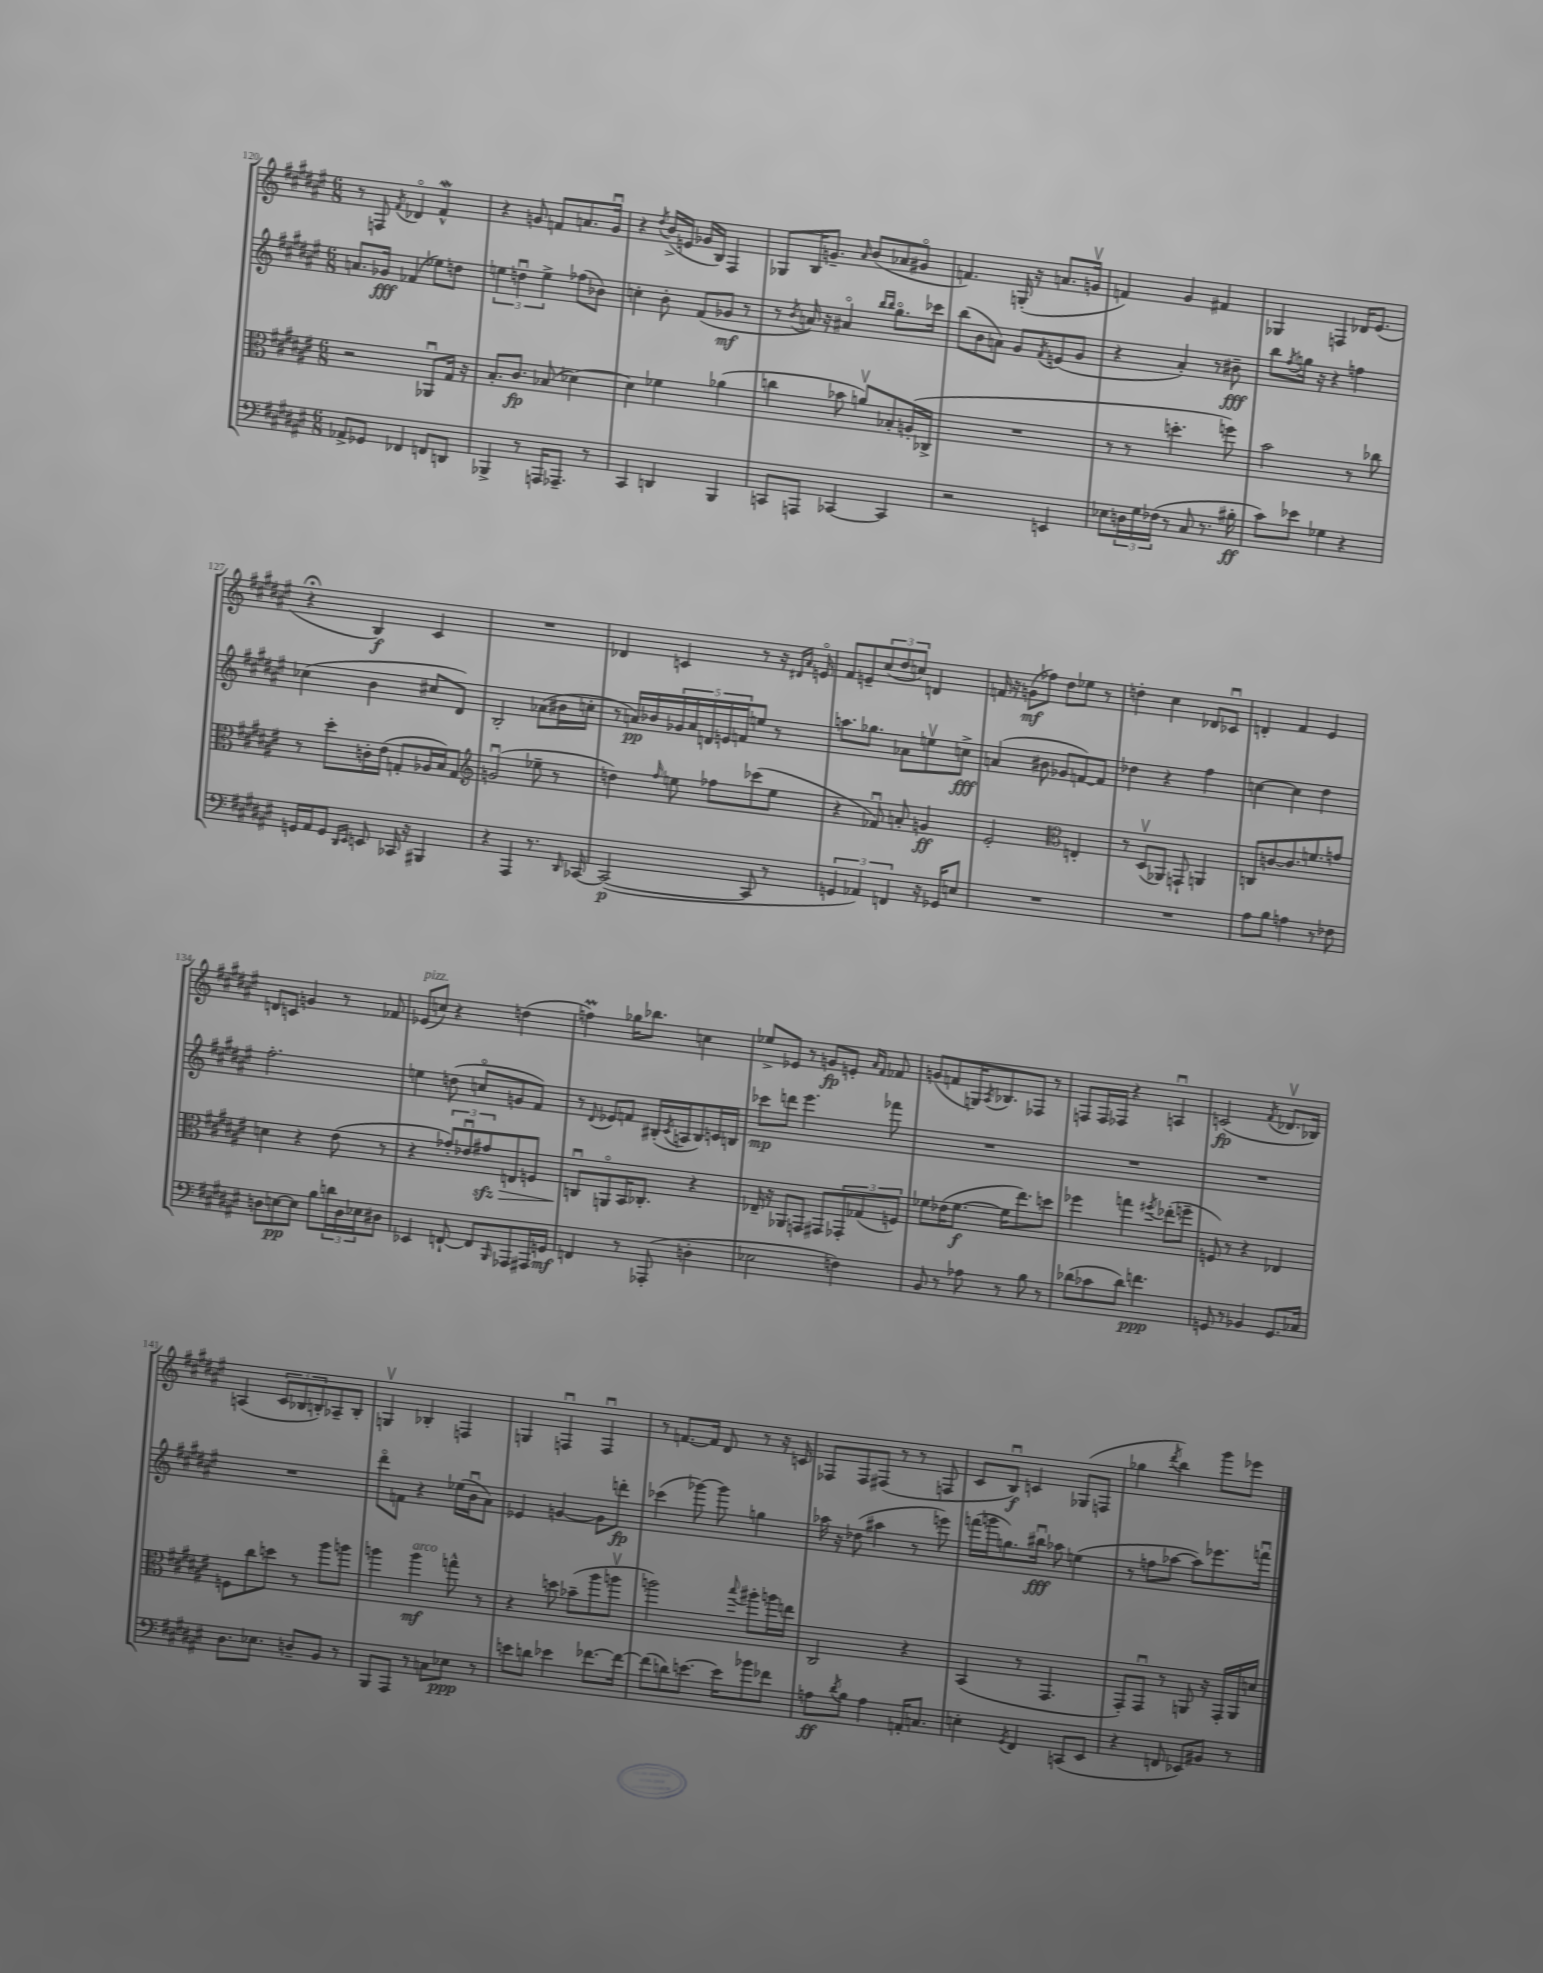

**kern	**kern	**kern	**kern
*staff4	*staff3	*staff2	*staff1
*clefF4	*clefC3	*clefG2	*clefG2
*k[f#c#g#d#a#e#]	*k[f#c#g#d#a#e#]	*k[f#c#g#d#a#e#]	*k[f#c#g#d#a#e#]
*M6/8	*M6/8	*M6/8	*M6/8
8AA-^	2r	8.a	8r
8GG-	.	.	8F
.	.	16g-	.
.	.	.	8qf#
4FF-	.	(4f-	4d-o
8FF	8AA-u	8ee-)	4f#^^
8DD	16G#	8dd	.
.	16r	.	.
=	=	=	=
4BBB-^	8.B'	6ee	4r
.	.	6ddu	.
.	8.c#	.	.
8r	.	.	8g
.	.	6ee^	.
16AAA	(8B-	.	8f
8.AAA-~	.	.	.
.	[4d-)	(8ff-	8.a
8r	.	8b-)	.
.	.	.	16gu
=	=	=	=
4CC#	4d-]	4cc'	4r
.	.	.	8qdd#
4DD	4f-	8b'	(16b^
.	.	.	16e
.	.	(8f#	16g-
.	.	.	16B)
4BBB	(4a-	8g-	4F#
.	.	8r	.
=	=	=	=
8CC	4cc	8r	8G-
.	.	8qb	.
8AAA	.	16a)	16B
.	.	16r	8.g~
[4CC-	8b-	4a#o	.
.	.	.	16qqa#
.	8av)	.	(8b
.	.	16qqbb	.
.	.	16qqbb	.
4CC-]	8B-'	8.gg#o	8a-
.	(16A'	.	8g#o
.	16C-^	16ccc-	.
=	=	=	=
2r	2.r	(8bb	4.f)
.	.	8b	.
.	.	8a)	.
.	.	8g#	(16G'
.	.	.	16r
.	.	8qf#	.
4EE	.	(8e	8.a
.	.	8g#	.
.	.	.	16gv
=	=	=	=
8E-	8r	4r	4f)
24D	8r	.	.
24G#	.	.	.
(24F-	.	.	.
8r	4.dd'	4a#')	4g#
8C#	.	.	.
8.r	.	8r	4f#
.	8ff)	8b#~	.
16B#'	.	.	.
=	=	=	=
8c#)	2b	8bb	4G-
.	.	8qff#	.
8e-	.	16gg	.
.	.	16r	.
4G-	.	4r	4F
4r	8r	4ff	16d-
.	.	.	(8.e#
.	8cc-	.	.
=	=	=	=
16GG	8r	(4cc-	4r;
16AA#	.	.	.
8GG	8dd#'	.	.
16qqDD#	.	.	.
16qqEE#	.	.	.
8EE	16c'	4b	4B)
.	(16e#	.	.
16CC-	8G'	.	.
16r	.	.	.
4BBB#	16A-	8cc#	4c#
.	16B)	.	.
.	8G	8d#)	.
=	=	=	=
*	*clefG2	*	*
4r	(2gu	2B'	2.r
4AAA#	.	.	.
8.r	8ee-~	(8a-	.
.	8r	16b#	.
16qqDD#	.	.	.
[16CC-	.	16cc'	.
=	=	=	=
(2CC-_	4dd)	8r	4d-
.	.	16a)	.
.	.	16b-	.
.	16qqff#	.	.
.	8ee	20g-	4c
.	.	20a	.
.	.	20d	.
.	8ff-	.	.
.	.	20e	.
.	.	20f	.
8CC-]	(8ccc-	8ee	8r
8r	8ee	8r	16r
.	.	.	16qqd#
.	.	.	16qqa#
.	.	.	16eo
=	=	=	=
6GG	4r	8.aa	8f#
.	.	.	8e~
6AA-)	.	.	.
.	.	8.gg-	.
.	8f-u)	.	(12cc#
6FF	.	.	12dd#
.	8a'	8a-	.
.	.	.	12cc)
16r	4g	8eev	4d
16GG-	.	.	.
8E	.	8cc^	.
=	=	=	=
2.r	2e#'	(4a	16f
.	.	.	16r
.	.	.	(8g
.	.	8b#	8ff-)
.	.	8g-	8dd#
*	*clefC3	*	*
.	4E'	[8f)	8ee-
.	.	8f]	8r
=	=	=	=
2.r	8r	4dd-	4dd'
.	(8D#v	.	.
.	8AA-)	4r	4cc#
.	8GG`	.	.
.	4AA	4ff#	8d-
.	.	.	8c-u
=	=	=	=
8A#	8C	[4cc	4d'
8B	[8c	.	.
4A	8.c]	4cc]	4f#
.	8.f	.	.
8r	.	4dd#	4e#
8F-	8g	.	.
=	=	=	=
8D	4d	2.ff#'	8d
[8E	.	.	8c
8E]	4r	.	4g
8B	.	.	.
24d	(8e#	.	8r
24D	.	.	.
24E-	.	.	.
8D#	8r	.	8f-
=	=	=	=
4EE-	4r	4ee	(8e-
.	.	.	8cc)
[8FF`	12g-')	(8dd	4r
.	12e-u	.	.
8FF]	.	8cco	.
.	12g#	.	.
16qqBBB	.	.	.
8AAA-	8E	8g	(4dd
16AAA#	8F	8f#)	.
16GG	.	.	.
=	=	=	=
4FF	8Cu	8r	4ff)
.	.	8qqd#	.
.	8AAo	8e-	.
8r	16BB	8f	16gg-
.	8.C-'	.	8.bb-
(8AAA-'	.	(16B#'	.
.	.	8qc#	.
.	.	16A	.
4D'	4r	8B#)	4cc
.	.	16c	.
.	.	16B	.
=	=	=	=
2E-	16E-~	8ccc-	8ee-^
.	16r	.	.
.	8AA-	8ddd	8e-
.	8GG	4.eee#	8r
.	8GG#	.	8g
4F)	12GG-'	.	8e'
.	(12G-	.	.
.	.	.	16qqa#
.	.	.	16qqf#
.	.	8fff-	8f-
.	12F)	.	.
=	=	=	=
8BB	8f-	2.r	(8g
8r	(16e-	.	8f
.	[8.f-	.	.
8A-	.	.	16G)
.	.	.	8qA#
.	.	.	8.B-
8r	16f-]	.	.
.	8.ee#)	.	.
8B	.	.	8F-
8r	8dd	.	8r
=	=	=	=
(8d-	4ff-	2.r	8F
8c-	.	.	16F
.	.	.	16F-
8d-)	4gg	.	4r
4.f	.	.	.
.	8qff#	.	.
.	(8ee-'	.	4Au
.	8ff~	.	.
=	=	=	=
8GG	8F)	2.r	(2c
8r	8r	.	.
4BB-	4r	.	.
.	.	.	8qf#
8.GG	4E-	.	8.d-v
16C-	.	.	16B-)
=	=	=	=
8.D#	8F	2.r	(4A
.	8cc#	.	.
8.E-	.	.	.
.	8dd	.	12c#
.	.	.	12B-
8D~	8r	.	.
.	.	.	12B')
8BB	8aa#	.	8A-~
8r	8aa	.	8B'
=	=	=	=
8BBB	4aa	8ddd#o	4Gv
8AAA#	.	8f	.
8r	4aa	4r	4B-'
8C	.	.	.
8E-	8gg^^	(16ee-	4F
.	.	16bu	.
8r	8r	8a#)	.
=	=	=	=
8e	4r	4e-	4G
8d	.	.	.
4e-	8dd	[4g	4Fu
.	(8b-~	.	.
[8.f-	8aa#	8g]	4Fu
.	8aav	8ddd'	.
16f-_	.	.	.
=	=	=	=
(8f-]	2aa)	(4ccc-	8r
8d)	.	.	[8.f
[8.e	.	[8ggg-)	.
.	.	.	16f]
.	.	8ggg-]	8d#
16e]	.	.	.
.	8qqbb	.	.
8b-	8aa#'	4gg	8r
8f-	16aa	.	16r
.	16ee	.	16c
=	=	=	=
8A	2C#	16aa-	8F-
.	.	16r	.
8qd#	.	.	.
8B	.	(8dd-	8F-
4A	.	4aa#	(8F#
.	.	.	8r
16AA'	4r	8r	8r
8.C	.	.	.
.	.	8eee)	8F
=	=	=	=
4E'	(4BB	(16fff	8c#
.	.	16ggg	.
.	.	8.gg)	8Bu)
8qGG#	.	.	.
4FF#	8r	.	4c
.	.	16bb#u	.
.	4.GG#	8aa-	.
(8CC	.	(4ee	(8G-
8EE#	.	.	8F
=	=	=	=
4r	8GG#')	8r	4gg-
.	8GG#u	8ff	.
.	.	.	8qddd#
8FF	8r	[8aa-	4bb)
8EE-)	8AA	8aa-])	.
8BB#	16r	8.eee-	8ggg#
.	16GG#'	.	.
8r	16AA	.	8eee-
.	16d	16fffu	.
==	==	==	==
*-	*-	*-	*-
